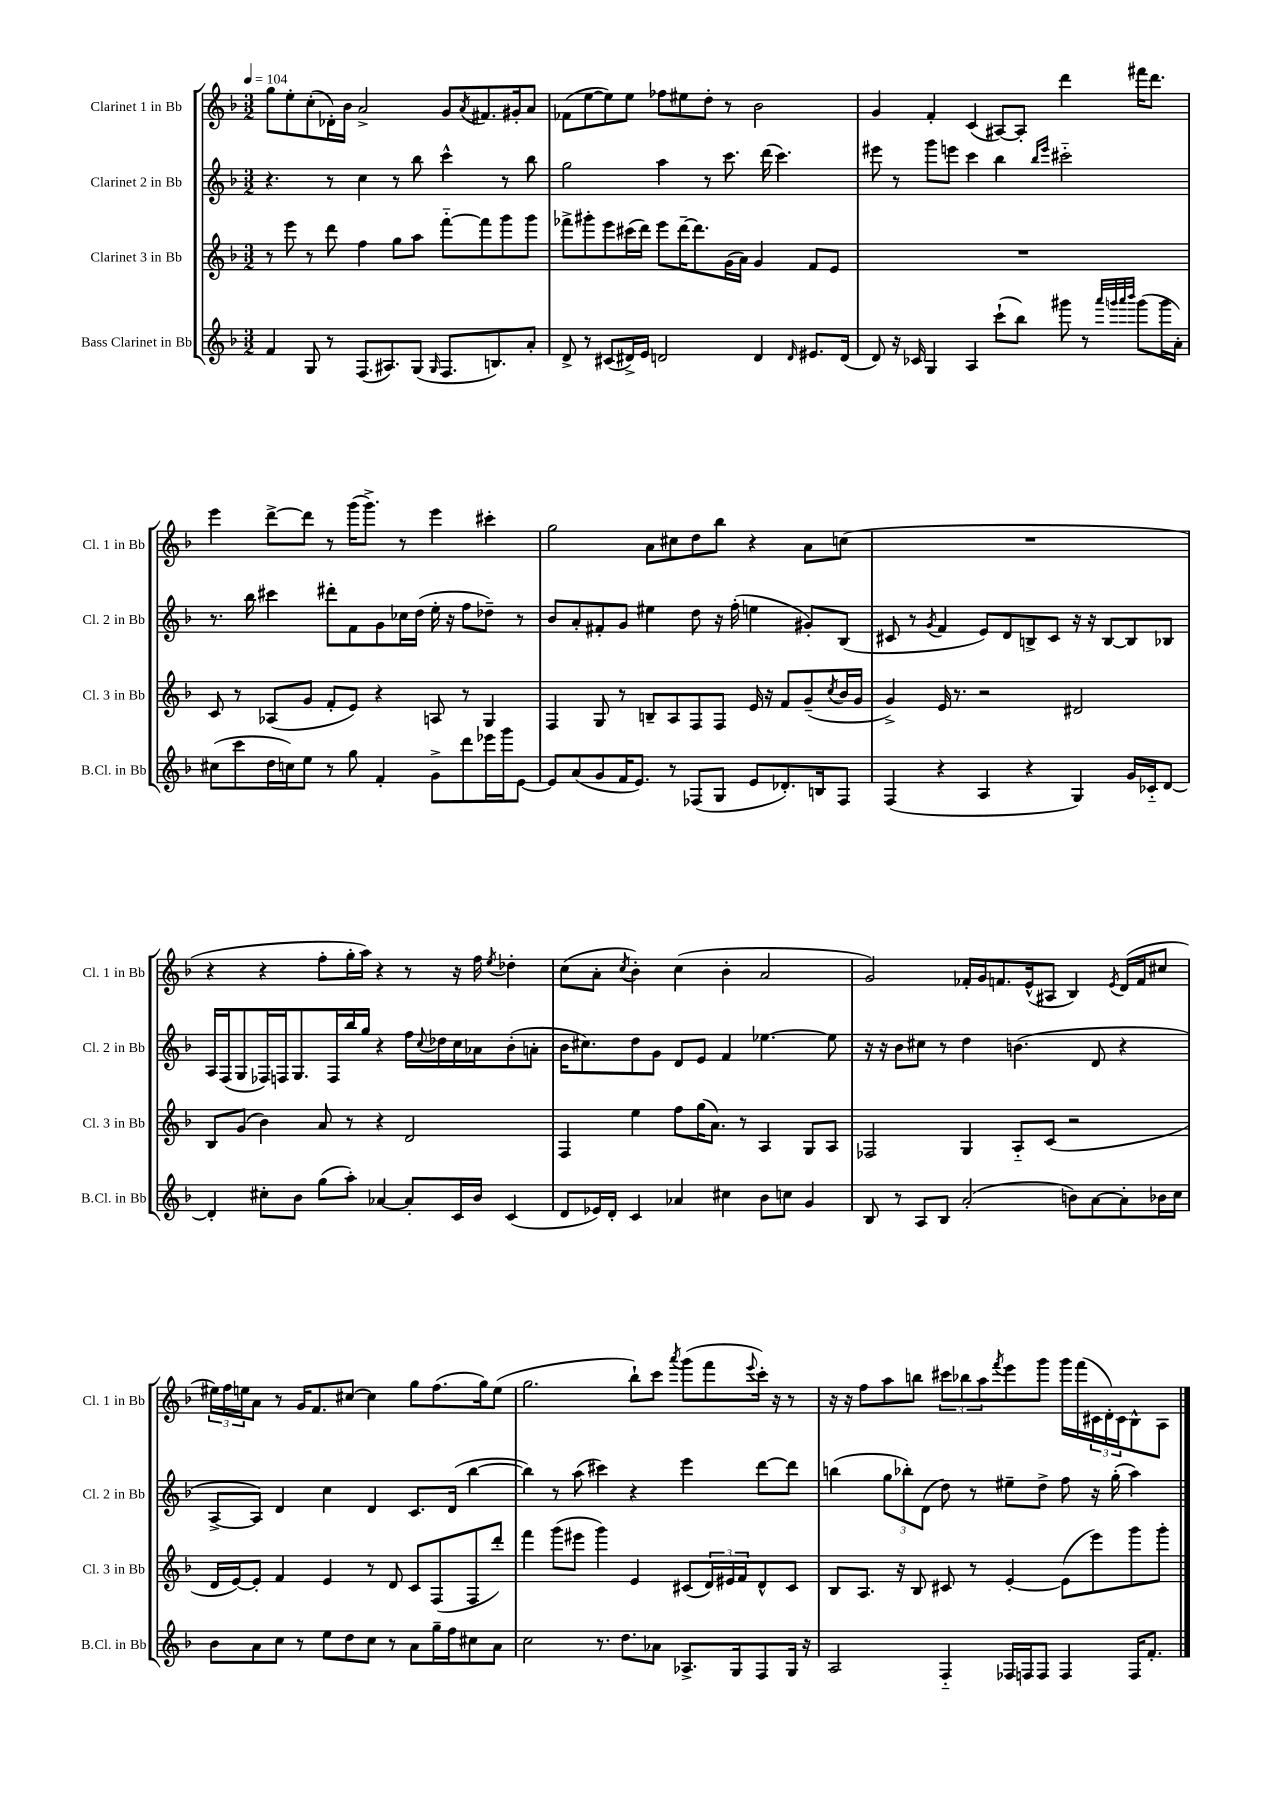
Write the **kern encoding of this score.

**kern	**kern	**kern	**kern
*staff4	*staff3	*staff2	*staff1
*clefG2	*clefG2	*clefG2	*clefG2
*k[b-]	*k[b-]	*k[b-]	*k[b-]
*M3/2	*M3/2	*M3/2	*M3/2
*MM104	*MM104	*MM104	*MM104
4f/	8r	4.r	8gg\L
.	8eee\	.	8ee'\
8G/	8r	.	(8cc'\
8r	8ddd\	8r	16d-'\L)
.	.	.	16b-\JJ
(8.F/L	4ff\	4cc\	2a^/
8.A#/)	.	.	.
.	8gg\L	8r	.
(8G/J	8aa\J	8bb-\	.
16qqG/	.	.	.
8.F/L	[8fff'~\L	4ccc^^\	8g/L
.	.	.	8qa/
.	8fff\]	.	8.f#/
8.B/)	.	.	.
.	8ggg\	8r	.
.	.	.	16g#'/k
8a'/J	8ggg\J	8bb-\	8a/J
=	=	=	=
8d^/	8fff-^\L	2gg\	(8f-\L
8r	8ggg#'\	.	[8ee\
(8c#/L	8eee\	.	8ee\])
16d#^/L)	(16ccc#\L	.	8ee\J
16e/JJ	16ddd\JJ)	.	.
2d/	8eee\L	4aa\	8ff-\L
.	[16ddd~\K	.	8ee#\
.	8.ddd\]	.	.
.	.	8r	8dd'\J
.	(16g\L	8.ccc\	8r
.	16a\JJ)	.	.
4d/	4g/	.	2b-\
.	.	(16ddd\	.
.	.	4.ccc\)	.
16qqd/	.	.	.
8.e#/L	8f/L	.	.
.	8e/J	.	.
(16d/Jk	.	.	.
=	=	=	=
8d/)	1.r	8eee#\	4g/
16r	.	8r	.
16c-/	.	.	.
4G/	.	8ggg\L	4f'/
.	.	8eee\J	.
4A/	.	4ccc\	(4c/
(8ccc`\L	.	4bb-\	[8A#/L)
8bb-\J)	.	.	8A#'/]J
.	.	16qqbb-/LL	.
.	.	16qqeee/JJ	.
8ggg#\	.	2ccc#'~\	4ddd\
8r	.	.	.
32qqaaa/LLL	.	.	.
32qqggg/	.	.	.
32qqaaa/	.	.	.
32qqbbb-/JJJ	.	.	.
(8ggg\L	.	.	16fff#\LK
.	.	.	8.ddd\J
16ggg\L	.	.	.
16a'\JJ)	.	.	.
=	=	=	=
(8cc#\L	8c/	8.r	4eee\
8ccc\	8r	.	.
.	.	16bb-\	.
16dd\L	(8A-/L	4ccc#\	[8ddd^\L
16cc\J)	.	.	.
8ee\J	8g/J	.	8ddd\]J
8r	8f'/L	8ddd#'\L	8r
8gg\	8e/J)	8f\	(16ggg\LK
.	.	.	8.ggg^\J)
4f'/	4r	8g\	.
.	.	16cc-\L	8r
.	.	(16dd\JJ	.
8g^\L	8A/	16ee'\	4eee\
.	.	16r	.
8ddd\	8r	8ff\L	.
16eee-\L	4G/	8dd-~\J)	4ccc#'\
16ggg\J	.	.	.
[8e\J	.	8r	.
=	=	=	=
8e/]L	4F/	8b-/L	2gg\
(8a/	.	8a'/	.
8g/	8G/	8f#'/	.
16f/K	8r	8g/J	.
8.e/J)	.	.	.
.	8B~/L	4ee#\	8a\L
8r	8A/	.	8cc#\
(8F-/L	8F/	8dd\	8dd\
8G/J	8F/J	16r	8bb-\J
.	.	(16ff'\	.
8e/L	16e/	4ee\	4r
.	16r	.	.
8.d-'/)	8f/L	.	.
.	(8g~/	8g#'/L)	8a\L
16B/k	.	.	.
.	8qcc/	.	.
8F-/J	16b-/L	(8B-/J	(8cc\J
.	16g/JJ	.	.
=	=	=	=
(4F/	4g^/)	8c#/	1.r
.	.	8r	.
.	.	8qg/	.
4r	16e/	4f/	.
.	8.r	.	.
4A/	2r	8e/L)	.
.	.	8d/	.
4r	.	8B^/	.
.	.	8c#/J	.
4G/)	2d#/	16r	.
.	.	16r	.
.	.	[8B/L	.
16g/LL	.	8B/]	.
16c-'~/J	.	.	.
[8d/J	.	8B-/J	.
=	=	=	=
4d'/]	8B-/L	16A/LL	4r
.	.	(16F/J	.
.	(8g/J	8G/	.
8cc#'\L	4b-\)	16F-/L)	4r
.	.	16F/J	.
8b-\J	.	8.G/	.
(8gg\L	8a/	.	8ff'\L
.	.	16F/L	.
8aa'\J)	8r	16bb-/	16gg'\L
.	.	16gg/JJ	16aa\JJ)
[4a-/	4r	4r	4r
8a-'/]L	2d/	16ff\LL	8r
.	.	8qqcc/	.
.	.	16dd-\	.
16c/L	.	16cc\	16r
16b-/JJ	.	16a-\J	16ff\
.	.	.	8qee/
(4c/	.	(8b-'\	4dd-'\
.	.	8a'\J	.
=	=	=	=
8d/L	4F/	16b-\LK	(8cc\L
.	.	8.cc#\)	.
16e-/L)	.	.	8a'\J
16d'/JJ	.	.	.
.	.	.	8qcc/
4c/	4ee\	8dd\	4b-'\)
.	.	8g\J	.
4a-/	8ff\L	8d/L	(4cc\
.	(16gg\K	8e/J	.
.	8.a\J)	.	.
4cc#\	.	4f/	4b-'\
.	8r	.	.
8b-\L	4A/	[4.ee-\	2a/
8cc\J	.	.	.
4g/	8G/L	.	.
.	8A/J	8ee-\]	.
=	=	=	=
8B-/	2F-/	16r	2g/)
.	.	16r	.
8r	.	8b-\L	.
8A/L	.	8cc#\J	.
8B-/J	.	8r	.
(2a'/	4G/	4dd\	16f-'/LL
.	.	.	16g/J
.	.	.	8.f/
.	8A'~/L	(4.b\	.
.	.	.	(16e^^/k
.	(8c/J	.	8A#/J
8b\L)	2r	.	4B-/)
[8a\	.	8d/	.
.	.	.	8qe/
8a'\]	.	4r	(16d/LL
.	.	.	16f/J
16b-\L	.	.	8cc#/J
16cc\JJ	.	.	.
=	=	=	=
8b-\L	16d/LL	[8A^/L	24ee#\LL)
.	.	.	24ff\
.	[16e/J)	.	.
.	.	.	24ee\J
8a\	8e'/]J	8A/]J)	8a\J
8cc\J	4f/	4d/	8r
8r	.	.	16g/LK
.	.	.	8.f/
8ee\L	4e/	4cc\	.
8dd\	.	.	[8cc#/J
8cc\J	8r	4d/	4cc#\]
8r	8d/	.	.
8a\L	8c/L	8.c/L	8gg\L
16gg~\L	(8F/	.	(8.ff\
16ff\J	.	(16d/Jk	.
8cc#\	8F/	[4bb-\	.
.	.	.	16gg\k)
8a\J	8ddd'/J)	.	(8ee\J
=	=	=	=
2cc\	4fff\	4bb-\])	2.gg\
.	(8ggg\L	8r	.
.	8eee#\J	(8aa\	.
8.r	4ggg\)	4ccc#\)	.
8.dd\L	.	.	.
.	4e/	4r	8bb-`\L)
8a-\J	.	.	8ccc\J
.	.	.	8qaaa/
8.A-^/L	(8c#/L	4eee\	(8ggg\L
.	24d/L)	.	8fff\
.	24e#/	.	.
16G/k	.	.	.
.	24f/J	.	.
.	.	.	8qqeee/
8F/	8d^^/	[8ddd\L	16ccc'\Jk)
.	.	.	16r
16G/Jk	8c#/J	8ddd\]J	8r
16r	.	.	.
=	=	=	=
2A/	8B-/L	(4bb\	16r
.	.	.	16r
.	8.A/J	.	8ff\L
.	.	12gg\L	8aa\
.	16r	.	.
.	.	12bb-'\)	.
.	8B-/	.	8bb\J
.	.	(12d\J	.
4F'~/	8c#/	8dd\)	12ccc#\L
.	.	.	12bb-\
.	8r	8r	.
.	.	.	12aa\
.	.	.	8qfff/
16F-/LL	[4e'/	8ee#~\L	8eee\
16F/J	.	.	.
8F/J	.	8dd^\J	8ggg\J
4F/	(8e\]L	8ff\	16ggg\LL
.	.	.	(16fff\
.	8eee\)	16r	24c#\
.	.	.	24d'\)
.	.	(16gg'\	.
.	.	.	24c#\J
16F/LK	8ggg\	4aa\)	8B-^^\
8.f'/J	.	.	.
.	8ggg'\J	.	8A\J
==	==	==	==
*-	*-	*-	*-
